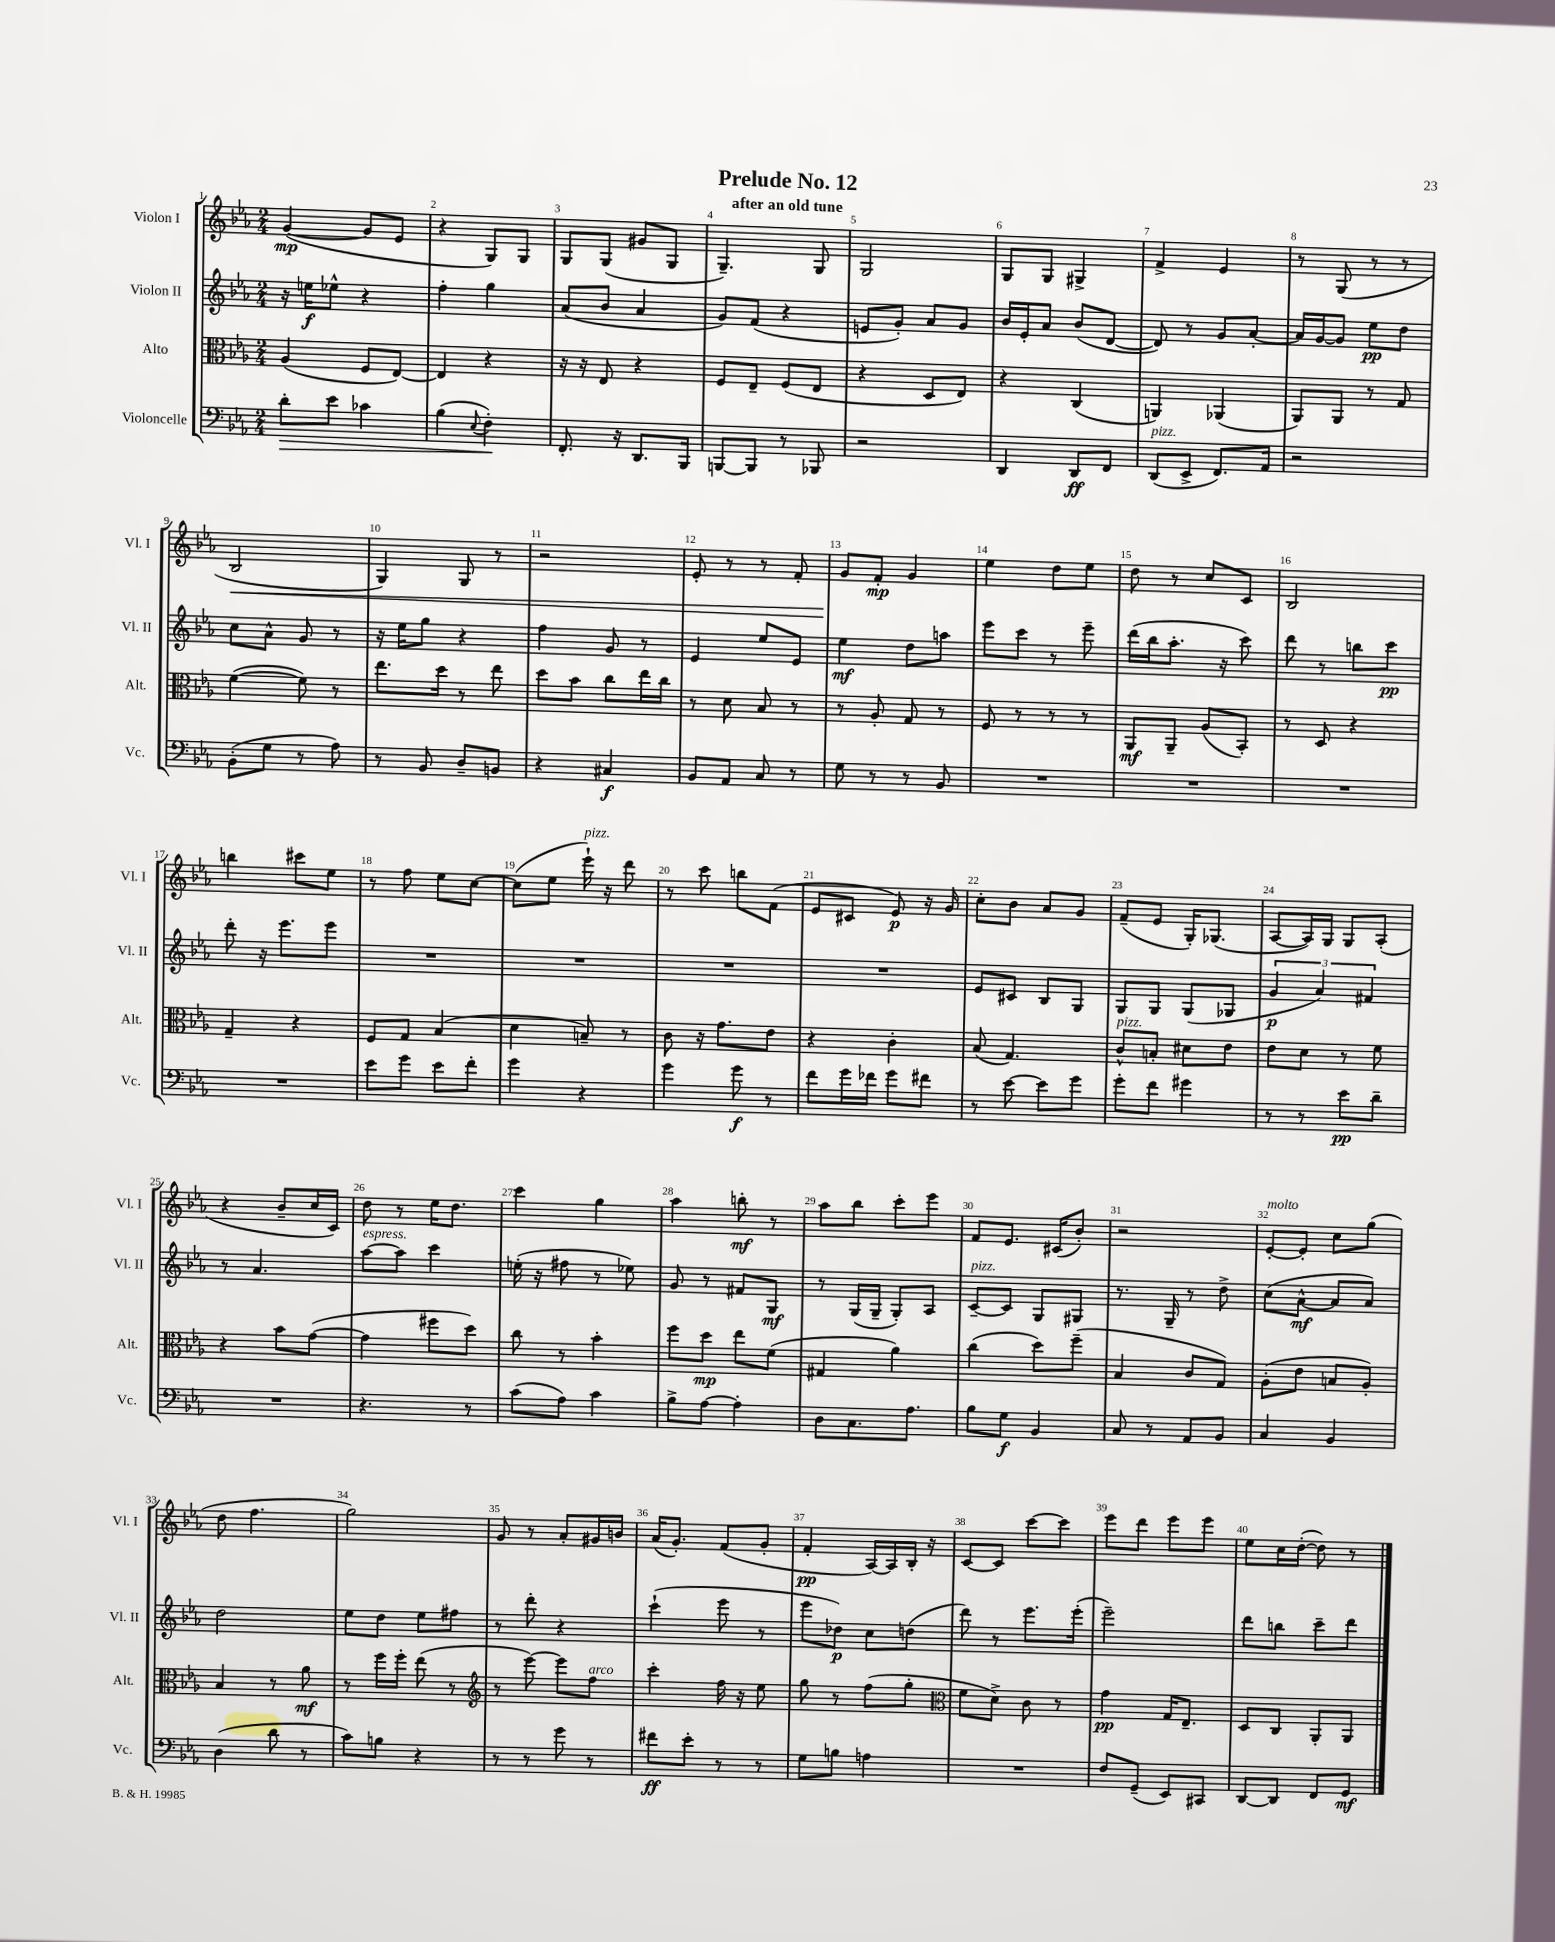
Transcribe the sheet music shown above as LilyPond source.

\header { title = "Prelude No. 12" subtitle = "after an old tune" }
<<
\new StaffGroup <<
\new Staff = "s0" \with { instrumentName = "Violon I" shortInstrumentName = "Vl. I" } {
    \clef treble \key ees \major \numericTimeSignature \time 2/4
    g'4~\mp( g'8 ees'8 |
    r4 g8) g8 |
    g8 g8( gis'8 g8 |
    g4.--) g8 |
    g2 |
    g8 g8 gis4-> |
    f'4-> ees'4 |
    r8 g8( r8 r8 |
    bes2\< |
    g4) g8 r8 |
    r2 |
    ees'8-. r8 r8 f'8-. |
    g'8\! f'8-.\mp g'4 |
    ees''4 d''8 ees''8 |
    d''8 r8 c''8 c'8 |
    bes2 |
    b''4 cis'''8 ees''8 |
    r8 f''8 ees''8 c''8~ |
    c''8( ees''8 ees'''16-!^\markup { \italic "pizz." }) r16 d'''8 |
    r8 c'''8 b''8 f'8( |
    ees'8 cis'8 ees'8\p) r16 g'16 |
    c''8-. bes'8 aes'8 g'8 |
    f'8--( ees'8 g16-.) ges8.( |
    aes8~ aes16) g16 g8 aes8-.( |
    r4 bes'8-- c''16 c'16) |
    d''8 r8 ees''16 d''8. |
    c'''4 g''4 |
    aes''4 b''8-.\mf r8 |
    aes''8 bes''8 c'''8-. ees'''8 |
    f'8 ees'8. cis'16( bes'8-.) |
    r2 |
    ees'8~-.^\markup { \italic "molto" } ees'8-. c''8 g''8( |
    d''8 f''4. |
    g''2) |
    g'8 r8 aes'8-. gis'16 b'16 |
    aes'16( g'8.-.) f'8( g'8-. |
    f'4-.\pp aes16~) aes16 bes16-. r16 |
    c'8~ c'8 c'''8~ c'''8 |
    ees'''8 d'''8 ees'''8 ees'''8 |
    ees''8 c''16 d''16~-.( d''8) r8 \bar "|." |
}
\new Staff = "s1" \with { instrumentName = "Violon II" shortInstrumentName = "Vl. II" } {
    \clef treble \key ees \major \numericTimeSignature \time 2/4
    r16 e''16\f ees''8-^ r4 |
    f''4-. g''4 |
    aes'8( bes'8 aes'4 |
    g'8) f'8( r4 |
    e'8 g'8-.) aes'8 g'8 |
    bes'16 ees'16-. aes'8 bes'8( d'8~ |
    d'8) r8 g'8 aes'8~-. |
    aes'16 g'16~ g'8 ees''8\pp d''8 |
    c''8 aes'8-^ g'8 r8 |
    r16 ees''16 g''8 r4 |
    f''4 g'8 r8 |
    ees'4 ees''8 ees'8 |
    ees''4\mf d''8 a''8 |
    ees'''8 c'''8 r8 ees'''8-- |
    d'''16( bes''16 aes''8.-. r16 c'''8) |
    d'''8 r8 b''8 c'''8\pp |
    d'''8-. r16 ees'''8. ees'''8 |
    R2 |
    R2 |
    R2 |
    R2 |
    ees'8 cis'8 bes8 g8 |
    g8 g8 g8( ges8 |
    \tuplet 3/2 { g'4\p aes'4) fis'4 } |
    r8 aes'4. |
    aes''8~^\markup { \italic "espress." } aes''8 c'''4 |
    e''16-.( r16 fis''8 r8 ees''8) |
    g'8 r8 fis'8 g8\mf |
    r8 g16( g16-- g8-.) aes8 |
    c'8~--^\markup { \italic "pizz." } c'8 g8 gis8 |
    r8. g16-- r8 d''8-> |
    c''8( aes'8~-^\mf aes'8 aes'8) |
    d''2 |
    ees''8 d''8 ees''8 fis''8 |
    r8 d'''8-. r4 |
    c'''4-!( ees'''8 r8 |
    ees'''8 des''8\p) c''8 d''8( |
    d'''8) r8 ees'''8. ees'''16-.( |
    ees'''2--) |
    d'''8 b''8 c'''8-- d'''8 \bar "|." |
}
\new Staff = "s2" \with { instrumentName = "Alto" shortInstrumentName = "Alt." } {
    \clef alto \key ees \major \numericTimeSignature \time 2/4
    aes4( f8 ees8~) |
    ees4 r4 |
    r16 r16 ees8 r4 |
    f8 ees8-- f8( ees8 |
    r4 d8 ees8) |
    r4 c4( |
    a,4) aes,4( |
    aes,8) aes,8 r8 g8 |
    f'4~( f'8) r8 |
    ees''8. d''16 r8 ees''8 |
    d''8 bes'8 c''8 ees''16 c''16 |
    r8 d'8 bes8 r8 |
    r8 aes8-. g8 r8 |
    f8 r8 r8 r8 |
    aes,8\mf aes,8-- aes8( bes,8-.) |
    r8 d8 r4 |
    g4-- r4 |
    f8 g8 bes4( |
    d'4 b8--) r8 |
    c'8 r16 g'8. ees'8 |
    r4 c'4-. |
    bes8( g4.) |
    c'8-^^\markup { \italic "pizz." } b8-. dis'8 ees'8 |
    ees'8 d'8 r8 f'8 |
    r4 bes'8 g'8~( |
    g'4 fis''8 d''8) |
    c''8 r8 bes'4-. |
    f''8 d''8\mp ees''8 f'8( |
    gis4 aes'4) |
    c''4( d''8) f''8--( |
    bes4 c'8 g8) |
    aes8-.( ees'8 b8 aes8-.) |
    bes4 r8 aes'8\mf |
    r8 f''16 f''16-. ees''8( r8 |
    \clef treble r8 ees'''8~) ees'''8 f''8^\markup { \italic "arco" } |
    c'''4-. f''16 r16 ees''8 |
    g''8 r8 f''8( g''8-. |
    \clef alto f'8 d'8->) c'8 r8 |
    g'4\pp g16 ees8.-- |
    d8 c8 aes,8-. aes,8 \bar "|." |
}
\new Staff = "s3" \with { instrumentName = "Violoncelle" shortInstrumentName = "Vc." } {
    \clef bass \key ees \major \numericTimeSignature \time 2/4
    d'8-.\> ees'8 ces'4 |
    bes4( \appoggiatura { ees8 } f4-.\!) |
    f,8.-. r16 d,8. bes,,16 |
    b,,8~ b,,8 r8 bes,,8 |
    r2 |
    d,4 d,8\ff f,8 |
    d,8^\markup { \italic "pizz." }( ees,8-> f,8.) aes,16 |
    r2 |
    bes,8-.( g8 r8 aes8) |
    r8 bes,8 d8-- b,8 |
    r4 cis4\f |
    bes,8 aes,8 c8 r8 |
    g8 r8 r8 bes,8 |
    R2 |
    R2 |
    R2 |
    R2 |
    ees'8 g'8 ees'8 f'8-. |
    g'4 r4 |
    g'4 g'8\f r8 |
    f'8 g'16 fes'16 g'8 fis'8 |
    r8 ees'8~ ees'8 g'8 |
    g'8-. f'8 gis'4 |
    r8 r8 ees'8\pp d'8-- |
    R2 |
    r4. r8 |
    c'8( aes8) c'4 |
    bes8-> aes8~ aes4-. |
    d8 c8. aes8. |
    bes8 g8\f bes,4 |
    c8 r8 aes,8 bes,8 |
    c4 bes,4 |
    d4( d'8 r8 |
    c'8) b8 r4 |
    r8 r8 g'8 r8 |
    fis'8\ff ees'8-. r8 r8 |
    g8 b8 a4 |
    R2 |
    f8 g,8--( ees,8) cis,8 |
    d,8~ d,8 f,8 g,8\mf \bar "|." |
}
>>
>>
\layout { \context { \Score \override BarNumber.break-visibility = ##(#f #t #t) barNumberVisibility = #all-bar-numbers-visible } }
